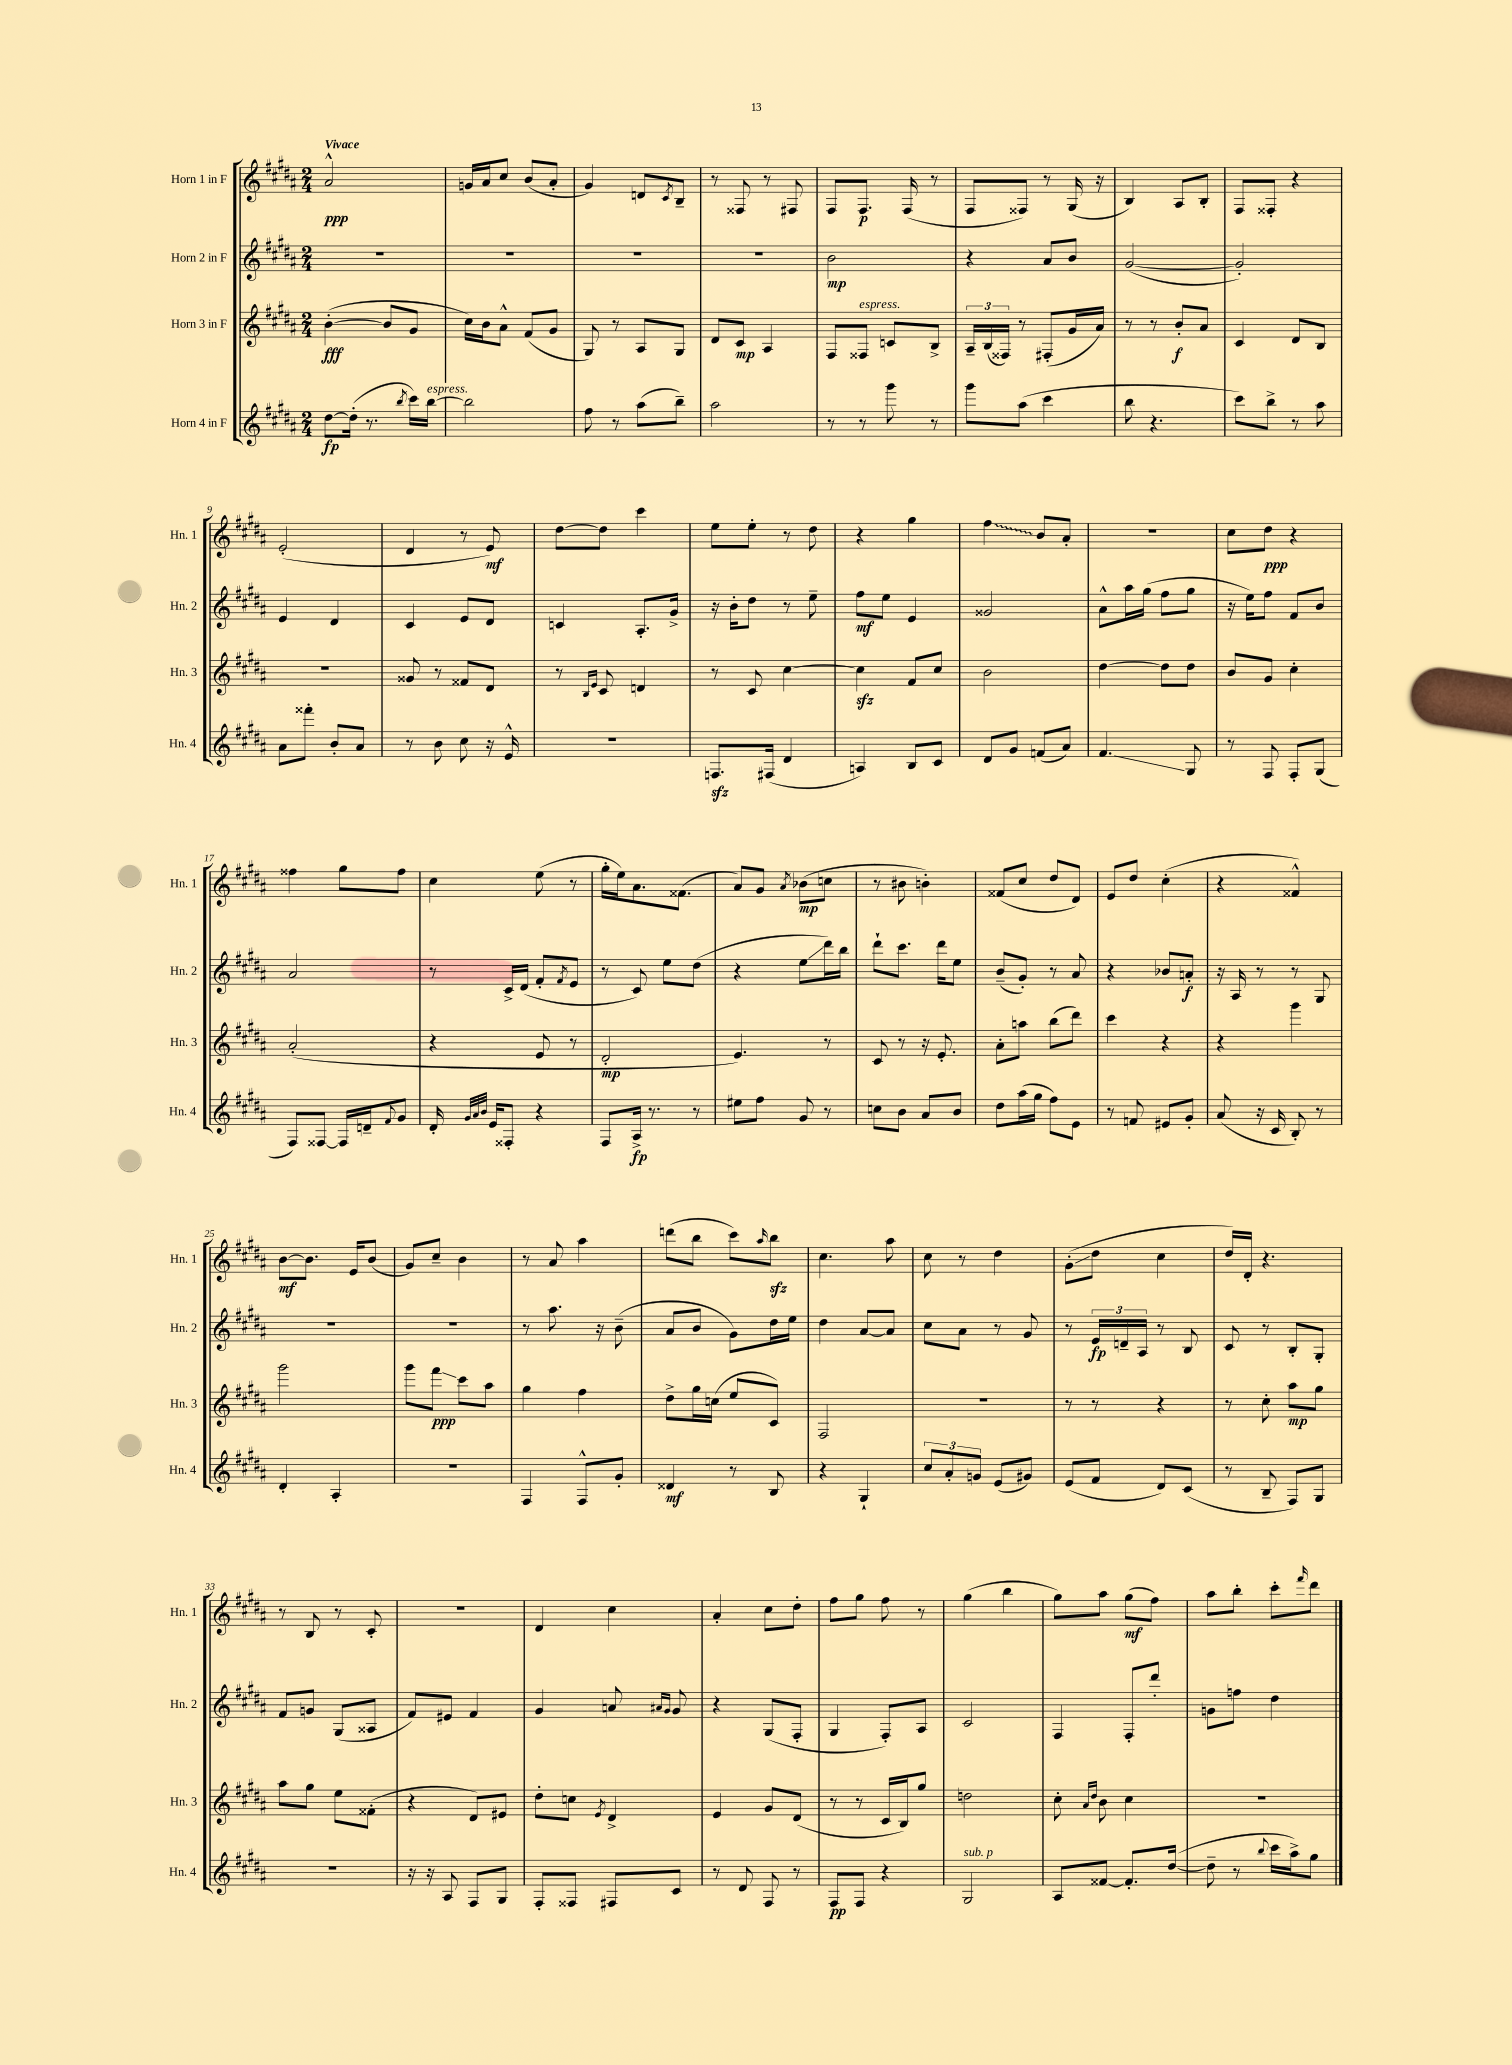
<<
\new StaffGroup <<
\new Staff = "s0" \with { instrumentName = "Horn 1 in F" shortInstrumentName = "Hn. 1" } {
    \clef treble \key b \major \numericTimeSignature \time 2/4 \tempo "Vivace"
    ais'2-^\ppp |
    g'16 ais'16 cis''8 b'8( ais'8-. |
    gis'4) d'8 \acciaccatura { cis'8 } b8-- |
    r8 fisis8 r8 fis8 |
    fis8 fis8.\p fis16( r8 |
    fis8 fisis8) r8 gis16( r16 |
    b4) ais8 b8-. |
    fis8 fisis8-. r4 |
    e'2-.( |
    dis'4 r8 e'8\mf) |
    dis''8~ dis''8 cis'''4 |
    e''8 e''8-. r8 dis''8 |
    r4 gis''4 |
    \once \override Glissando.style = #'zigzag fis''4\glissando b'8 ais'8-. |
    R2 |
    cis''8 dis''8\ppp r4 |
    fisis''4 gis''8 fisis''8 |
    cis''4 e''8( r8 |
    gis''16-. e''16) ais'8. fisis'8.( |
    ais'8) gis'8 \acciaccatura { ais'8 } bes'8\mp( c''8 |
    r8 bis'8 b'4-.) |
    fisis'8( cis''8 dis''8 dis'8) |
    e'8 dis''8 cis''4-.( |
    r4 fisis'4-^) |
    b'8~\mf b'8. e'16 b'8( |
    gis'8) cis''8-- b'4 |
    r8 ais'8 ais''4 |
    d'''8( b''8 cis'''8) \grace { ais''16 } b''8\sfz |
    cis''4. ais''8 |
    cis''8 r8 dis''4 |
    gis'8-.\glissando( dis''8 cis''4 |
    dis''16) dis'16-. r4. |
    r8 b8 r8 cis'8-. |
    R2 |
    dis'4 cis''4 |
    ais'4-. cis''8 dis''8-. |
    fis''8 gis''8 fis''8 r8 |
    gis''4( b''4 |
    gis''8) ais''8 gis''8\mf( fis''8) |
    ais''8 b''8-. cis'''8-. \grace { fis'''16 } dis'''8 \bar "|." |
}
\new Staff = "s1" \with { instrumentName = "Horn 2 in F" shortInstrumentName = "Hn. 2" } {
    \clef treble \key b \major \numericTimeSignature \time 2/4
    R2 |
    R2 |
    R2 |
    R2 |
    b'2\mp |
    r4 ais'8 b'8 |
    gis'2~( |
    gis'2-.) |
    e'4 dis'4 |
    cis'4 e'8 dis'8 |
    c'4 ais8.-. gis'16-> |
    r16 b'16-. dis''8 r8 e''8-- |
    fis''8\mf e''8 e'4 |
    gisis'2 |
    ais'8-^ ais''16 gis''16( fis''8 gis''8 |
    r16 e''16) fis''8 fis'8 b'8 |
    ais'2 |
    r8 cis'16-> dis'16( fis'8-. \acciaccatura { fis'8 } e'8 |
    r8 cis'8) e''8 dis''8( |
    r4 e''8\glissando dis'''16) b''16 |
    dis'''8-! cis'''8. dis'''16 e''8 |
    b'8--( gis'8-.) r8 ais'8 |
    r4 bes'8 a'8-.\f |
    r16 ais16 r8 r8 gis8 |
    R2 |
    R2 |
    r8 ais''8. r16 b'8--( |
    ais'8 b'8 gis'8) dis''16 e''16 |
    dis''4 ais'8~ ais'8 |
    cis''8 ais'8 r8 gis'8 |
    r8 \tuplet 3/2 { e'16\fp d'16-- ais16 } r8 b8 |
    cis'8 r8 b8-. gis8-. |
    fis'8 g'8 gis8( aisis8 |
    fis'8) eis'8 fis'4 |
    gis'4 a'8 \grace { ais'16 gis'16 } gis'8 |
    r4 gis8( fis8-. |
    gis4 fis8-.) ais8 |
    cis'2 |
    fis4 fis8-. dis'''8-. |
    g'8 f''8 dis''4 \bar "|." |
}
\new Staff = "s2" \with { instrumentName = "Horn 3 in F" shortInstrumentName = "Hn. 3" } {
    \clef treble \key b \major \numericTimeSignature \time 2/4
    b'4~-.\fff( b'8 gis'8 |
    cis''16) b'16 ais'8-^ fis'8( gis'8 |
    gis8) r8 ais8 gis8 |
    dis'8 cis'8\mp ais4 |
    fis8 fisis8^\markup { \italic "espress." } c'8 b8-> |
    \tuplet 3/2 { ais16-- b16( fisis16) } r8 fis8-.( gis'16 ais'16) |
    r8 r8 b'8-.\f ais'8 |
    cis'4 dis'8 b8 |
    R2 |
    gisis'8 r8 fisis'8 dis'8 |
    r8 \grace { b16 e'16 } cis'8 d'4 |
    r8 cis'8 cis''4~ |
    cis''4\sfz fis'8 cis''8 |
    b'2 |
    dis''4~ dis''8 dis''8 |
    b'8 gis'8 cis''4-. |
    ais'2-.( |
    r4 e'8 r8 |
    dis'2-.\mp |
    e'4.) r8 |
    cis'8 r8 r16 e'8.-. |
    ais'8-. a''8 b''8( dis'''8) |
    cis'''4 r4 |
    r4 gis'''4 |
    gis'''2 |
    gis'''8 fis'''8\glissando\ppp cis'''8 ais''8 |
    gis''4 fis''4 |
    dis''8-> gis''16 c''16( e''8 cis'8) |
    fis2 |
    R2 |
    r8 r8 r4 |
    r8 cis''8-. ais''8\mp gis''8 |
    ais''8 gis''8 e''8 fisis'8-.( |
    r4 dis'8) eis'8 |
    dis''8-. c''8 \acciaccatura { e'8 } dis'4-> |
    e'4 gis'8 dis'8( |
    r8 r8 cis'16 b16) gis''8 |
    d''2 |
    cis''8-. \grace { ais'16 dis''16 } b'8 cis''4 |
    R2 \bar "|." |
}
\new Staff = "s3" \with { instrumentName = "Horn 4 in F" shortInstrumentName = "Hn. 4" } {
    \clef treble \key b \major \numericTimeSignature \time 2/4
    dis''8~\fp dis''16-.( r8. \acciaccatura { b''8 } cis'''16) b''16~^\markup { \italic "espress." } |
    b''2 |
    fis''8 r8 ais''8( b''8--) |
    ais''2 |
    r8 r8 gis'''8 r8 |
    gis'''8 ais''8( cis'''4 |
    b''8 r4. |
    cis'''8) b''8-> r8 ais''8 |
    ais'8 fisis'''8-. b'8-. ais'8 |
    r8 b'8 cis''8 r16 e'16-^ |
    R2 |
    f8.\sfz fis16( dis'4 |
    a4) b8 cis'8 |
    dis'8 gis'8 f'8( ais'8) |
    fis'4.\glissando gis8 |
    r8 fis8 fis8-. gis8( |
    fis8) fisis8~ fisis16 d'16-- \appoggiatura { fis'8 } gis'8 |
    dis'16-. \grace { gis'32 ais'32 b'32 } e'16 fisis8-. r4 |
    fis8 ais16->\fp r8. r8 |
    eis''8 fis''8 gis'8 r8 |
    c''8 b'8 ais'8 b'8 |
    dis''8 ais''16( gis''16 fis''8) e'8 |
    r8 f'8 eis'8 gis'8-. |
    ais'8( r16 cis'16 b8-.) r8 |
    dis'4-. ais4-. |
    R2 |
    fis4 fis8-^ gis'8-. |
    disis'4\mf r8 b8 |
    r4 gis4-! |
    \tuplet 3/2 { cis''8 ais'8-. g'8 } e'8( gis'8) |
    e'8( fis'8 dis'8) cis'8( |
    r8 b8-- fis8) gis8 |
    R2 |
    r16 r16 ais8 fis8 gis8 |
    fis8-. fisis8 fis8 cis'8 |
    r8 dis'8 fis8 r8 |
    fis8\pp fis8 r4 |
    gis2^\markup { \italic "sub. p" } |
    ais8 fisis'8~ fisis'8.-. dis''16~( |
    dis''8-- r8 \appoggiatura { b''8 } cis'''16 ais''16->) gis''8 \bar "|." |
}
>>
>>
